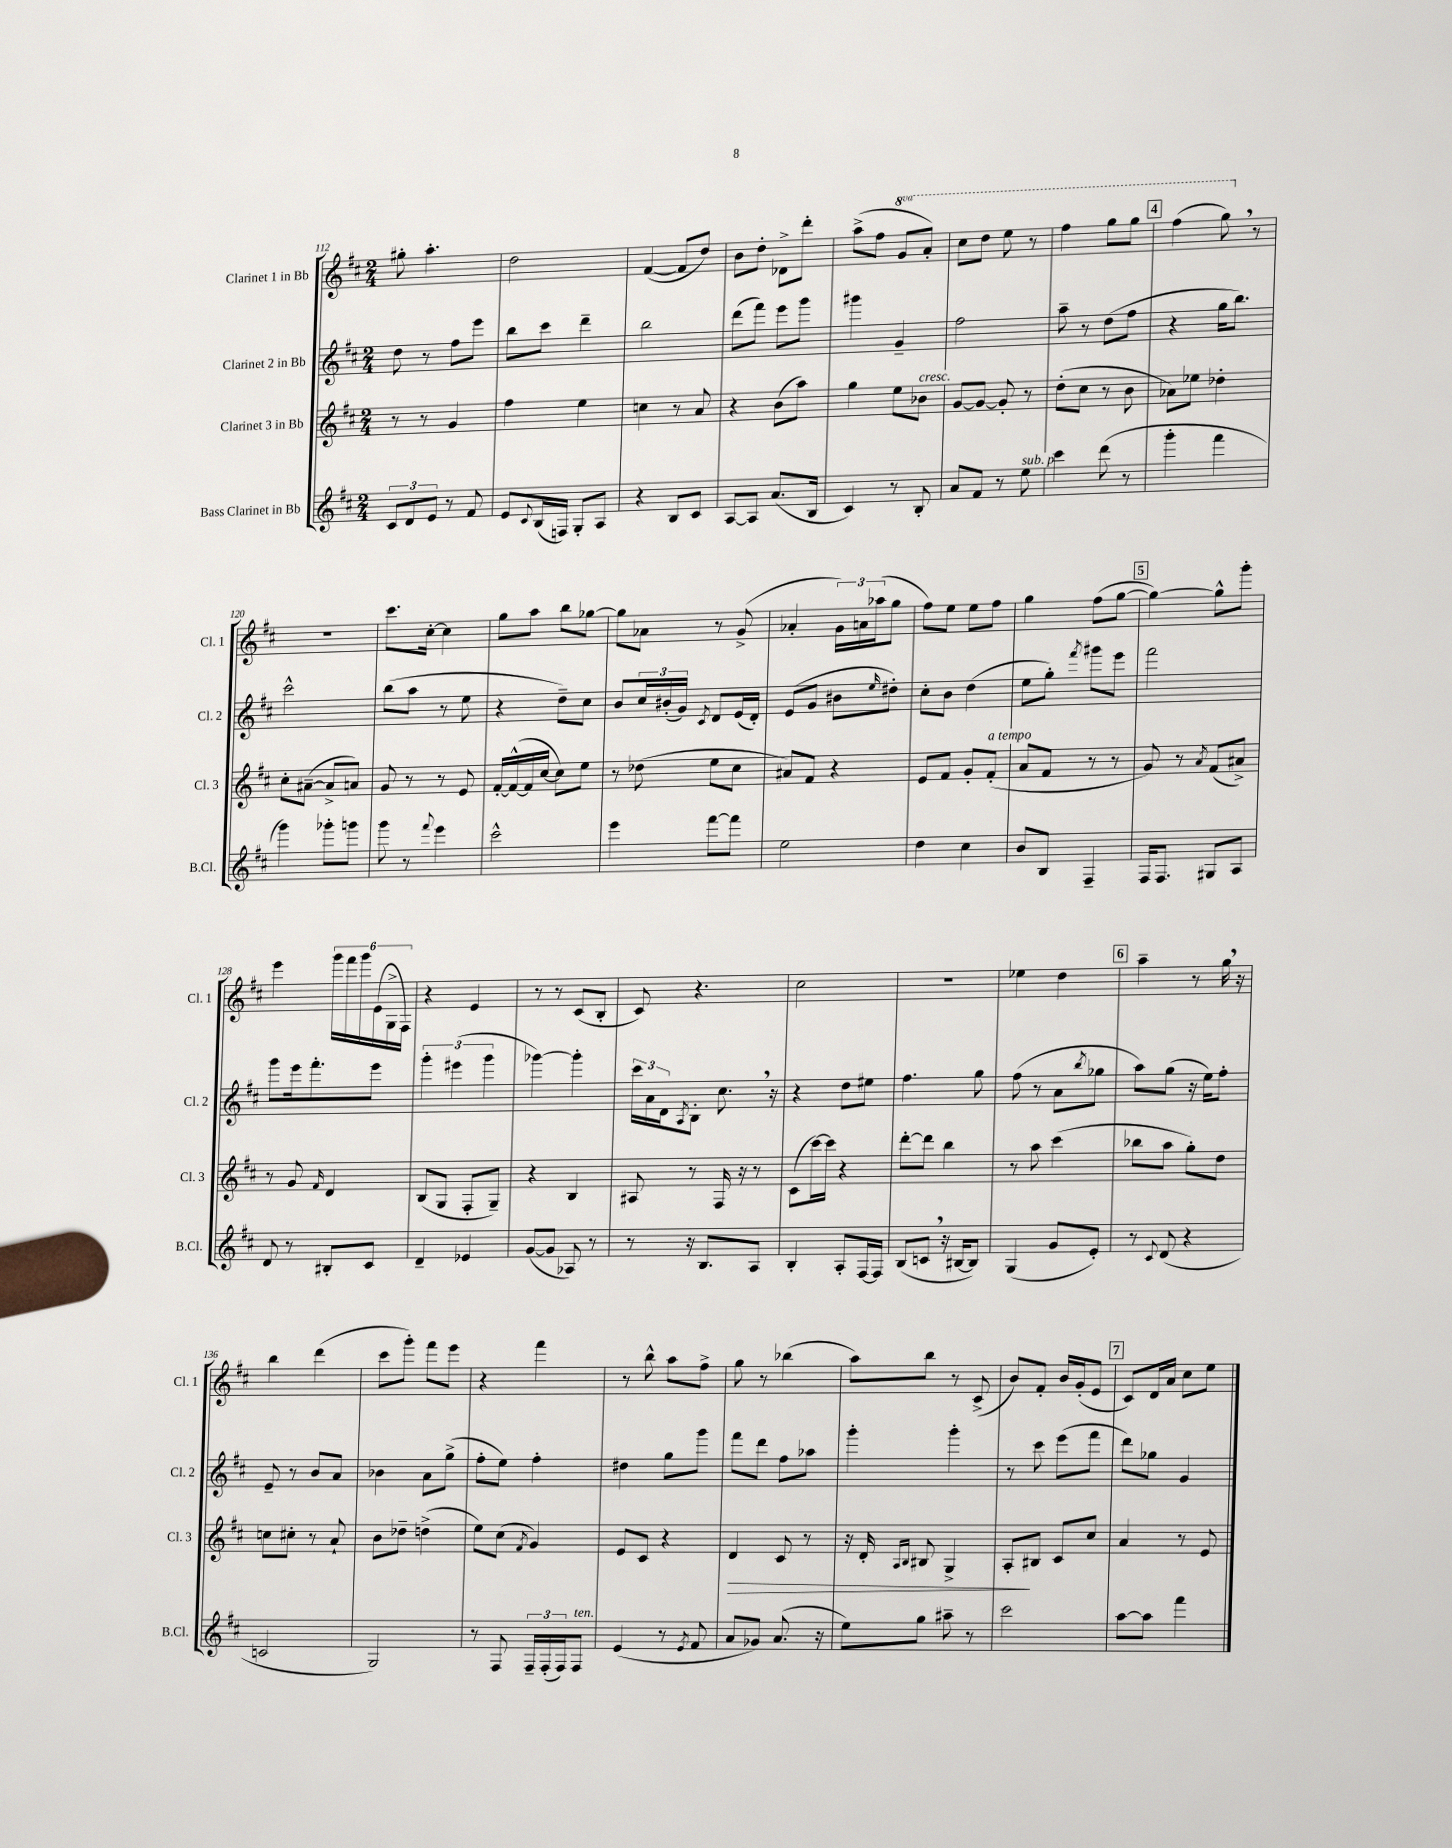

**kern	**kern	**kern	**kern
*staff4	*staff3	*staff2	*staff1
*clefG2	*clefG2	*clefG2	*clefG2
*k[f#c#]	*k[f#c#]	*k[f#c#]	*k[f#c#]
*M2/4	*M2/4	*M2/4	*M2/4
12c#/L	8r	8dd\	8gg#'\
12d/	.	.	.
.	8r	8r	4.aa'\
12e/J	.	.	.
8r	4g/	8ff#\L	.
8f#/	.	8eee\J	.
=	=	=	=
8e/L	4ff#\	8bb\L	2dd\
8qqc#/	.	.	.
(16B/L	.	8ccc#\J	.
16F/JJ)	.	.	.
8G'/L	4ee\	4ddd~\	.
8A/J	.	.	.
=	=	=	=
4r	4cc\	2bb\	([4f#/
8B/L	8r	.	8f#/]L
8c#/J	8a/	.	8dd/J)
=	=	=	=
[8A/L	4r	(8ddd\L	8b\L
8A/]J	.	8fff#\J)	8dd'\J
(8.a/L	(8b\L	8eee\L	8d-^\L
.	8aa\J)	8ggg\J	8ddd'\J
16B/Jk	.	.	.
=	=	=	=
4c#/)	4gg\	4ggg#\	(8aa^\L
.	.	.	8ff#\J
8r	8ee\L	4g~/	8gg/L
8B'/	8b-\J	.	8aa'/J)
=	=	=	=
8a/L	[8g/L	2ff#\	8ccc#\L
8f#/J	8g/_J	.	8ddd\J
8r	8g'/]	.	8eee\
8ee\	8r	.	8r
=	=	=	=
4ccc#\	(8dd'\L	8aa~\	4fff#\
.	8cc#\J	8r	.
(8ddd\	8r	(8dd\L	8ggg\L
8r	8b\	8ff#\J	8ggg\J
=	=	=	=
4ggg'\	8a-\L)	4r	(4fff#\
.	8ee-\J	.	.
4fff#\	4dd-'\	16gg\LK	8ggg\)
.	.	8.bb\J)	.
.	.	.	8r
=	=	=	=
4ggg\)	8cc#'\L	2ccc#^^\	2r
.	([8a#~\J	.	.
8ggg-'\L	8a#^/]L	.	.
8ggg\J	8a/J)	.	.
=	=	=	=
8ggg\	8g/	(8bb\L	8.ccc#\L
8r	8r	8aa\J	.
.	.	.	[16cc#'\Jk
8qqfff#/	.	.	.
4eee\	8r	8r	4cc#\]
.	8e/	8ee\	.
=	=	=	=
2ccc#^^\	[16f#'/LL	4r	8gg\L
.	(16f#^^/_	.	.
.	16f#/]	.	8aa\J
.	[16cc#/JJ	.	.
.	8cc#\]L)	8dd~\L)	8bb\L
.	8ee\J	8cc#\J	[8gg-\J
=	=	=	=
4eee\	8r	8b/L	8gg-\]L
.	(8dd-\	24cc#/L	8a-\J
.	.	(24b#'/	.
.	.	24g/JJ)	.
.	.	8qc#/	.
[8fff#\L	8ee\L	8d/L	8r
8fff#\]J	8cc#\J	(16e/L	(8g^/
.	.	16d'/JJ)	.
=	=	=	=
2ee\	8a#/L)	(8e/L	4a-'/
.	8f#/J	8g/J	.
.	4r	8b#\L	24g\LL)
.	.	.	24a\
.	.	.	(24aa-\J
.	.	16qqee/	.
.	.	8dd#'\J)	8gg\J
=	=	=	=
4dd\	8e/L	8cc#'\L	8ff#\L)
.	8f#/J	8b\J	8ee\J
4cc#\	8g'/L	(4dd\	8ee\L
.	(8f#'/J	.	8ff#\J
=	=	=	=
8b/L	8a/L	8ee\L	4gg\
8B/J	8f#/J	8gg'\J)	.
.	.	8qfff#/	.
4F#~/	8r	8ggg#\L	(8ff#\L
.	8r	8eee\J	[8gg\J
=	=	=	=
16F#/LK	8g/)	2fff#\	4gg\_)
8.F#/J	.	.	.
.	8r	.	.
.	8qa/	.	.
8G#/L	(8f#/L	.	8gg^^\]L
8A/J	8a#^/J)	.	8ggg'\J
=	=	=	=
8d/	8r	8ggg\L	4eee\
8r	8g/	16eee\k	.
.	.	8.fff#'\	.
.	16qqf#/	.	.
8B#'/L	4d/	.	24ggg\LL
.	.	.	24fff#\
.	.	.	24ggg\
8c#/J	.	8eee\J	(24e\
.	.	.	24G^\
.	.	.	24F#\JJ)
=	=	=	=
4d~/	(8B/L	6ggg'\	4r
.	8G/J	.	.
.	.	(6eee#\	.
4e-/	8F#'/L	.	4e/
.	.	6ggg\	.
.	8G~/J)	.	.
=	=	=	=
([8g/L	4r	[4ggg-\)	8r
8g/]J	.	.	8r
8A-/)	4B/	4ggg-'\]	(8c#/L
8r	.	.	8B'/J
=	=	=	=
8r	8A#/	24ccc#\LL	8c#/)
.	.	24a\	.
.	.	24d\J	.
.	.	8qA/	.
16r	8r	8B'\J	4.r
8.B/L	.	.	.
.	16F#/	8.cc#\	.
.	16r	.	.
8A/J	8r	.	.
.	.	16r	.
=	=	=	=
4B'/	(8c#\L	4r	2cc#\
.	[16ccc#\L)	.	.
.	16ccc#\]JJ	.	.
8A'/L	4r	8dd\L	.
[16F#/L	.	8ee#\J	.
16F#/]JJ	.	.	.
=	=	=	=
(8B/L	[8ddd'\L	4.ff#\	2r
8c/J	8ddd\]J	.	.
16r	4bb\	.	.
[16B#/LK	.	.	.
8B#/]J)	.	8gg\	.
=	=	=	=
(4G/	8r	(8ff#\	4ee-\
.	8aa\	8r	.
8g/L	(4ccc#\	8a\L	4dd\
.	.	8qbb/	.
8e'/J)	.	8gg-\J	.
=	=	=	=
8r	8bb-\L	8aa\L)	4aa~\
8qqc#/	.	.	.
(8d/	8aa\J	(8gg\J	.
4r	8gg'\L)	16r	8r
.	.	16ee\LK)	.
.	8dd\J	8ff#'\J	16gg\
.	.	.	16r
=	=	=	=
2c/	8cc\L	8e~/	4bb\
.	8cc#'\J	8r	.
.	8r	8b/L	(4ddd\
.	8a`/	8a/J	.
=	=	=	=
2G/)	8b\L	4b-\	8ccc#\L
.	8dd-~\J	.	8ggg'\J)
.	(4dd^\	8a\L	8fff#\L
.	.	(8gg^\J	8eee\J
=	=	=	=
8r	8ee\L)	8ff#'\L	4r
8F#/	(8cc#\J	8ee\J)	.
.	8qf#/	.	.
24F#~/LL	4g/)	4ff#'\	4fff#\
(24F#'/	.	.	.
24F#/J)	.	.	.
8F#/J	.	.	.
=	=	=	=
(4e/	8e/L	4dd#\	8r
.	8c#/J	.	8bb^^\
8r	4r	8gg\L	8aa\L
8qe/	.	.	.
8f#/	.	8ggg\J	8ff#^\J
=	=	=	=
8a/L	4d/	8fff#\L	8gg\
8g-/J)	.	8ddd\J	8r
(8.a/	8c#/	8ff#\L	(4bb-\
.	8r	8aa-\J	.
16r	.	.	.
=	=	=	=
8ee\L)	16r	4ggg'\	8aa\L)
.	16d'/	.	.
.	16qqA/LL	.	.
.	16qqB/JJ	.	.
8gg\J	8B#/	.	8bb\J
8aa#~\	4G^/	4ggg'\	8r
8r	.	.	(8c#^/
=	=	=	=
2ccc#\	8A'/L	8r	8b/L)
.	8B#/J	8ccc#\	8f#'/J
.	8c#/L	(8eee\L	16b/LL
.	.	.	(16g'/J
.	8cc#/J	8fff#\J	8e/J
=	=	=	=
[8aa\L	4a/	8ddd\L)	8c#/L)
8aa\]J	.	8gg-\J	16d/L
.	.	.	16a/JJ
4fff#\	8r	4g/	8cc#\L
.	8e/	.	8ee\J
==	==	==	==
*-	*-	*-	*-
